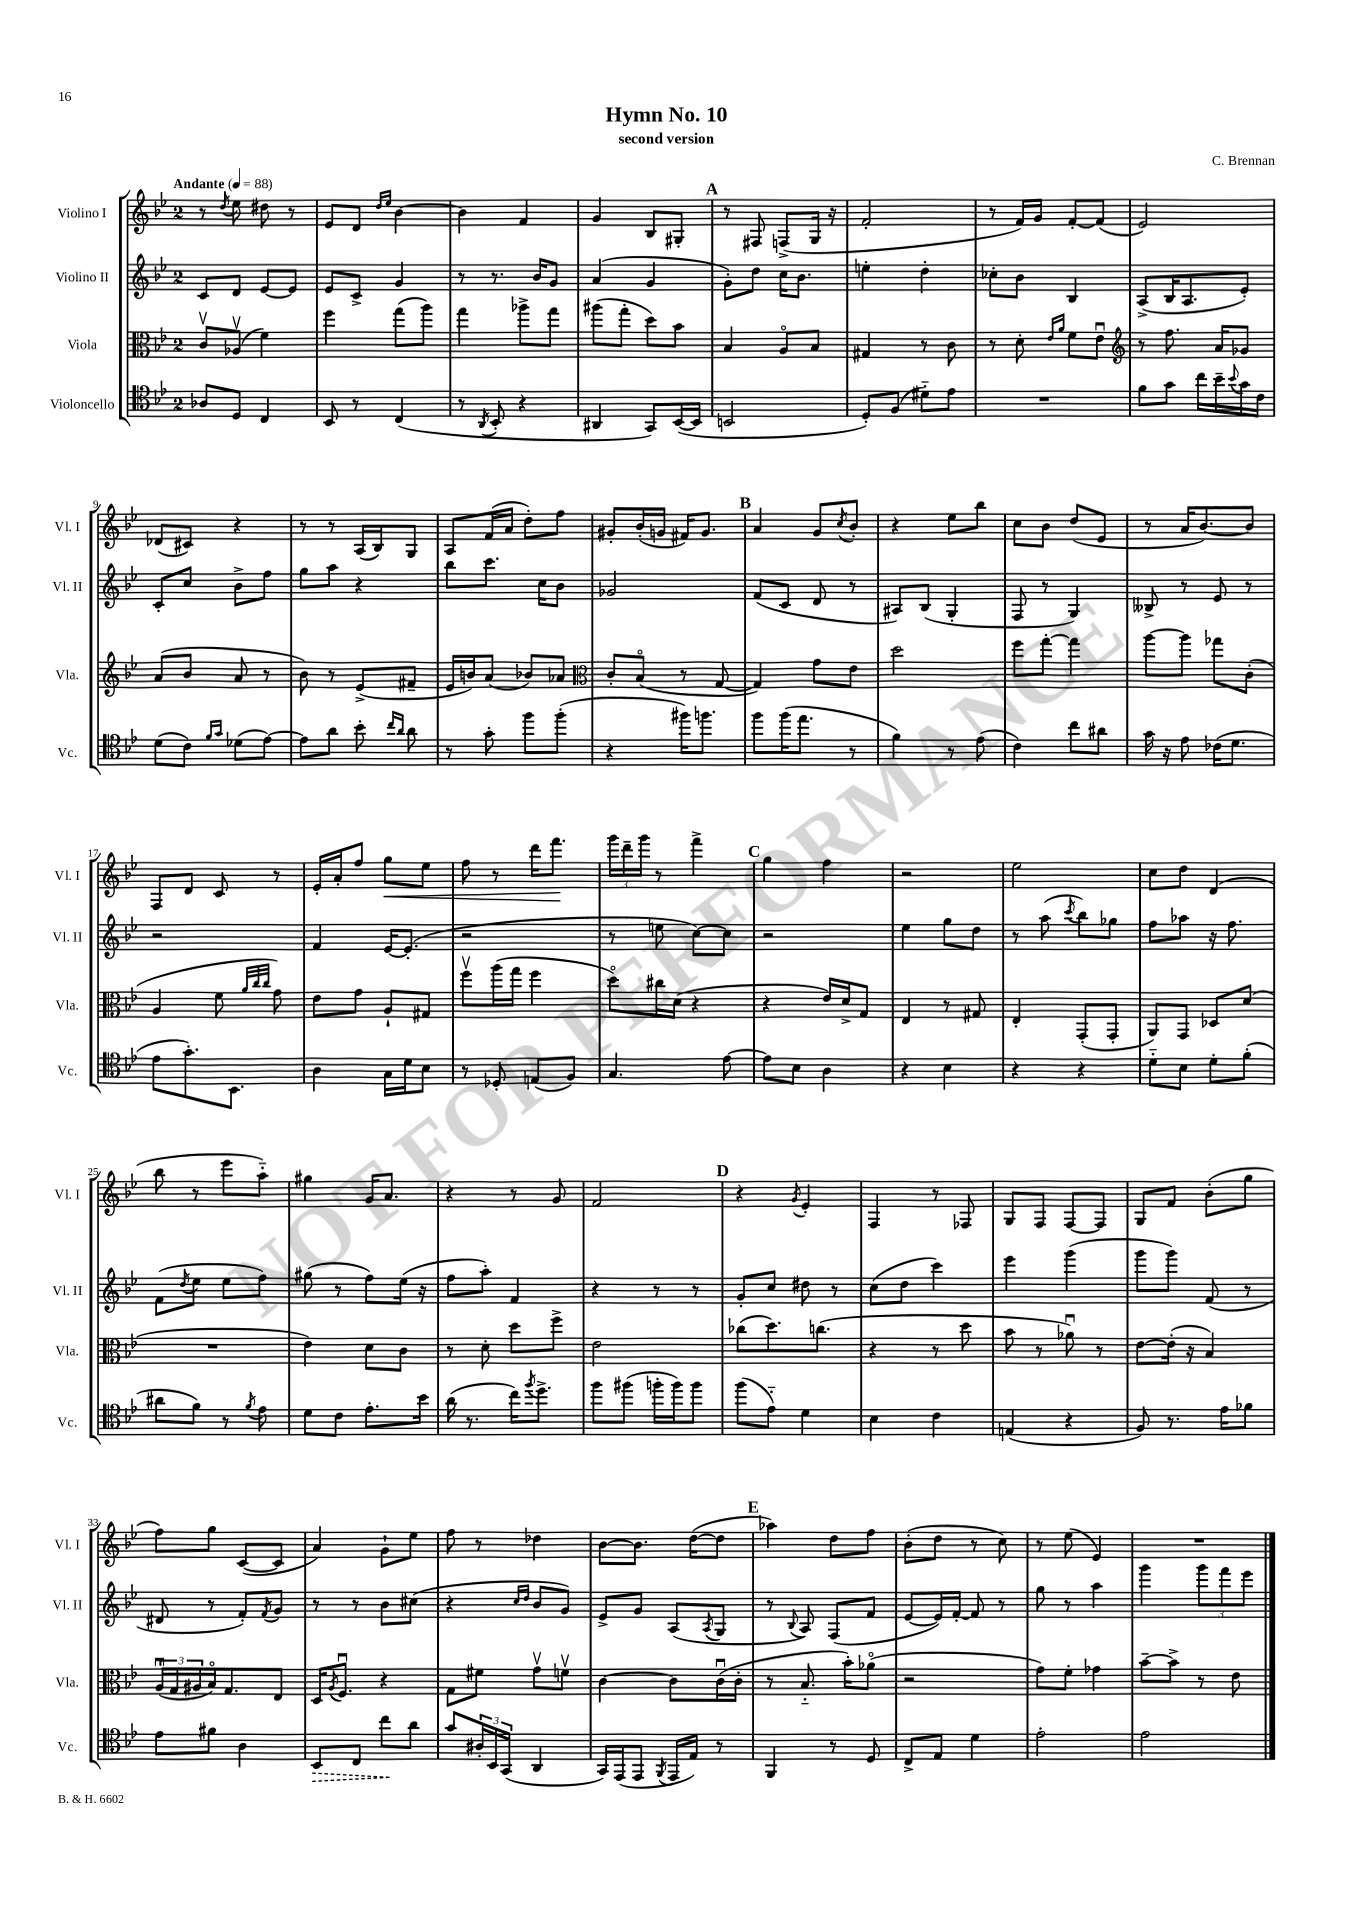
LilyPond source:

\header { title = "Hymn No. 10" composer = "C. Brennan" subtitle = "second version" }
<<
\new StaffGroup <<
\new Staff = "s0" \with { instrumentName = "Violino I" shortInstrumentName = "Vl. I" } {
    \clef treble \key bes \major \once \override Staff.TimeSignature.style = #'single-digit \time 2/4 \tempo "Andante" 4 = 88
    r8 \acciaccatura { d''8 } ees''8 dis''8 r8 |
    ees'8 d'8 \grace { d''16 ees''16 } bes'4~ |
    bes'4 f'4 |
    g'4 bes8 gis8-. |
    \mark \markup { \bold "A" } r8 fis8 f8->( g16 r16 |
    f'2-. |
    r8 f'16) g'16 f'8~-. f'8( |
    ees'2) |
    des'8( cis'8) r4 |
    r8 r8 a16( bes16) g8 |
    a8 f'16( a'16 d''8-.) f''8 |
    gis'8-. bes'16-.( g'16 fis'16) g'8. |
    \mark \markup { \bold "B" } a'4 g'8 \acciaccatura { c''8 } bes'8-. |
    r4 ees''8 bes''8 |
    c''8 bes'8 d''8( ees'8 |
    r8 a'16 bes'8.~) bes'8 |
    f8 d'8 c'8 r8 |
    ees'16-. a'16-. f''8 g''8\< ees''8 |
    f''8 r8 d'''16 f'''8.\! |
    \tuplet 3/2 { g'''16 d'''16-- g'''16 } r8 f'''4-> |
    \mark \markup { \bold "C" } g''4 f''4 |
    r2 |
    ees''2 |
    c''8 d''8 d'4( |
    bes''8 r8 ees'''8 a''8-_) |
    gis''4 g'16 a'8. |
    r4 r8 g'8 |
    f'2 |
    \mark \markup { \bold "D" } r4 \acciaccatura { g'8 } ees'4-. |
    f4 r8 fes8 |
    g8 f8 f8~ f8 |
    g8 f'8 bes'8-.( g''8 |
    f''8) g''8 c'8~( c'8 |
    a'4) g'8-! ees''8 |
    f''8 r8 des''4 |
    bes'8~ bes'8. d''16~( d''8 |
    \mark \markup { \bold "E" } aes''4) d''8 f''8 |
    bes'8-.( d''8 r8 c''8) |
    r8 ees''8( ees'4) |
    R2 \bar "|." |
}
\new Staff = "s1" \with { instrumentName = "Violino II" shortInstrumentName = "Vl. II" } {
    \clef treble \key bes \major \once \override Staff.TimeSignature.style = #'single-digit \time 2/4
    c'8 d'8 ees'8~ ees'8 |
    ees'8 c'8-> g'4 |
    r8 r8. bes'16 g'8 |
    a'4( g'4 |
    \mark \markup { \bold "A" } g'8-.) d''8 c''16 bes'8. |
    e''4-. d''4-. |
    ces''8-. bes'8 bes4 |
    a8->( bes16 a8. ees'8-.) |
    c'8-. c''8 bes'8-> f''8 |
    g''8 a''8 r4 |
    bes''8 c'''8. c''16 bes'8 |
    ges'2 |
    \mark \markup { \bold "B" } f'8( c'8 d'8 r8 |
    ais8) bes8( g4-. |
    f8 r8 g4) |
    beses8-> r8 ees'8 r8 |
    r2 |
    f'4 ees'16~ ees'8.-.( |
    r2 |
    r8 e''8 c''8~) c''8 |
    \mark \markup { \bold "C" } r2 |
    ees''4 g''8 d''8 |
    r8 a''8( \acciaccatura { c'''8 } bes''8) ges''8 |
    f''8 aes''8 r16 f''8. |
    f'8( \acciaccatura { d''8 } ees''8 ees''8 f''8) |
    gis''8( r8 f''8) ees''16( r16 |
    f''8 a''8-.) f'4 |
    r4 r8 r8 |
    \mark \markup { \bold "D" } g'8-. c''8 dis''8 r8 |
    c''8( d''8 c'''4) |
    ees'''4 g'''4( |
    g'''8 g'''8) f'8( r8 |
    dis'8 r8 f'8-.) \acciaccatura { f'8 } g'8 |
    r8 r8 bes'8 cis''8( |
    r4 \grace { c''16 d''16 } bes'8 g'8) |
    ees'8-> g'8 a8( \acciaccatura { a8 } g8 |
    \mark \markup { \bold "E" } r8 \appoggiatura { bes8 } a8) f8( f'8 |
    ees'8~ ees'16) f'16~-. f'8 r8 |
    g''8 r8 a''4 |
    g'''4 \tuplet 3/2 { g'''8 f'''8 ees'''8 } \bar "|." |
}
\new Staff = "s2" \with { instrumentName = "Viola" shortInstrumentName = "Vla." } {
    \clef alto \key bes \major \once \override Staff.TimeSignature.style = #'single-digit \time 2/4
    c'8\upbow aes8\upbow( f'4) |
    f''4 g''8( a''8) |
    g''4 aes''8-> g''8 |
    ais''8( g''8-. d''8) bes'8 |
    \mark \markup { \bold "A" } bes4 a8\flageolet bes8 |
    gis4 r8 c'8 |
    r8 d'8-. \grace { ees'16 a'16 } f'8 ees'8\downbow |
    \clef treble r8 f''8. a'16 ges'8 |
    a'8( bes'8 a'8 r8 |
    bes'8) r8 ees'8->( fis'8-- |
    ees'16 b'16) a'8( bes'8) aes'8 |
    \clef alto c'8-. bes8\flageolet( r8 g8~ |
    \mark \markup { \bold "B" } g4) g'8 ees'8 |
    d''2 |
    f''8 g''8~-. g''4 |
    a''8~ a''8 ges''8 c'8-.( |
    a4 f'8 \grace { a'32 c''32 c''32 } g'8) |
    ees'8 g'8 a8-! gis8 |
    f''8\upbow a''16( g''16 f''4 |
    d''8\flageolet) cis''16 d'16( r4 |
    \mark \markup { \bold "C" } r4 ees'16) d'16-> g8 |
    ees4 r8 gis8 |
    ees4-. g,8-.( g,8-. |
    a,8) g,8 des8 d'8( |
    R2 |
    ees'4) d'8 c'8 |
    r8 d'8-. d''8 f''8-> |
    ees'2 |
    \mark \markup { \bold "D" } ces''8( d''8.) c''8.( |
    r4 r8 d''8 |
    bes'8 r8 aes'8\downbow) r8 |
    ees'8~ ees'16-.( r16 bes4) |
    \tuplet 3/2 { a16\downbow( g16 ais16 } bes16\flageolet) g8. ees8 |
    d16 \acciaccatura { a8 } f8.\downbow r4 |
    g8 fis'8 g'8\upbow f'8\upbow |
    c'4~ c'8 c'16\downbow( c'16-. |
    \mark \markup { \bold "E" } r8 bes8.-_ bes'16-.) aes'8\flageolet( |
    r2 |
    g'8) f'8-. ges'4 |
    bes'8~-- bes'8-> r8 ees'8 \bar "|." |
}
\new Staff = "s3" \with { instrumentName = "Violoncello" shortInstrumentName = "Vc." } {
    \clef tenor \key bes \major \once \override Staff.TimeSignature.style = #'single-digit \time 2/4
    aes8 d8 c4 |
    bes,8 r8 c4( |
    r8 \acciaccatura { a,8 } bes,8-. r4 |
    ais,4 g,8) bes,16~( bes,16 |
    \mark \markup { \bold "A" } b,2 |
    d8-.) f8( dis'8-_) ees'8 |
    R2 |
    f'8 g'8 c''16 bes'16-- \appoggiatura { bes'8 } g'16 c'16 |
    d'8( c'8) \grace { f'16 g'16 } des'8( ees'8~) |
    ees'8 a'8 bes'8-. \grace { c''16 a'16 } a'8 |
    r8 g'8-. f''8 f''8-.( |
    r4 fis''16) f''8. |
    \mark \markup { \bold "B" } f''8 f''16( ees''8. r8 |
    f'4) r8 ees'8( |
    c'4) c''8 ais'8 |
    g'16 r16 ees'8 ces'16( d'8. |
    ees'8 g'8.-.) bes,8. |
    a4 g16 d'16 bes8 |
    r8 des8-. e8( f8) |
    g4. ees'8~ |
    \mark \markup { \bold "C" } ees'8 bes8 a4 |
    r4 bes4 |
    r4 r4 |
    d'8-_ bes8 d'8-. f'8-.( |
    ais'8 f'8) r8 \acciaccatura { f'8 } ees'8 |
    d'8 c'8 ees'8.-. bes'16 |
    a'16( r8. c''16) \acciaccatura { f''8 } d''8.-> |
    f''8 fis''8( f''16-. f''16) f''8 |
    \mark \markup { \bold "D" } f''8( ees'8-_) d'4 |
    bes4 c'4 |
    e4( r4 |
    f8) r8. ees'16 fes'8 |
    ees'8 fis'8 a4 |
    \once \override Hairpin.style = #'dashed-line bes,8\> c8 c''8\! a'8 |
    g'8 \tuplet 3/2 { ais16-. bes,16 g,16( } a,4 |
    g,16) ees,16( ees,8 \acciaccatura { f,8 } ees,16 ees16) r8 |
    \mark \markup { \bold "E" } f,4 r8 d8 |
    c8-> ees8 d'4 |
    ees'2-. |
    ees'2 \bar "|." |
}
>>
>>
